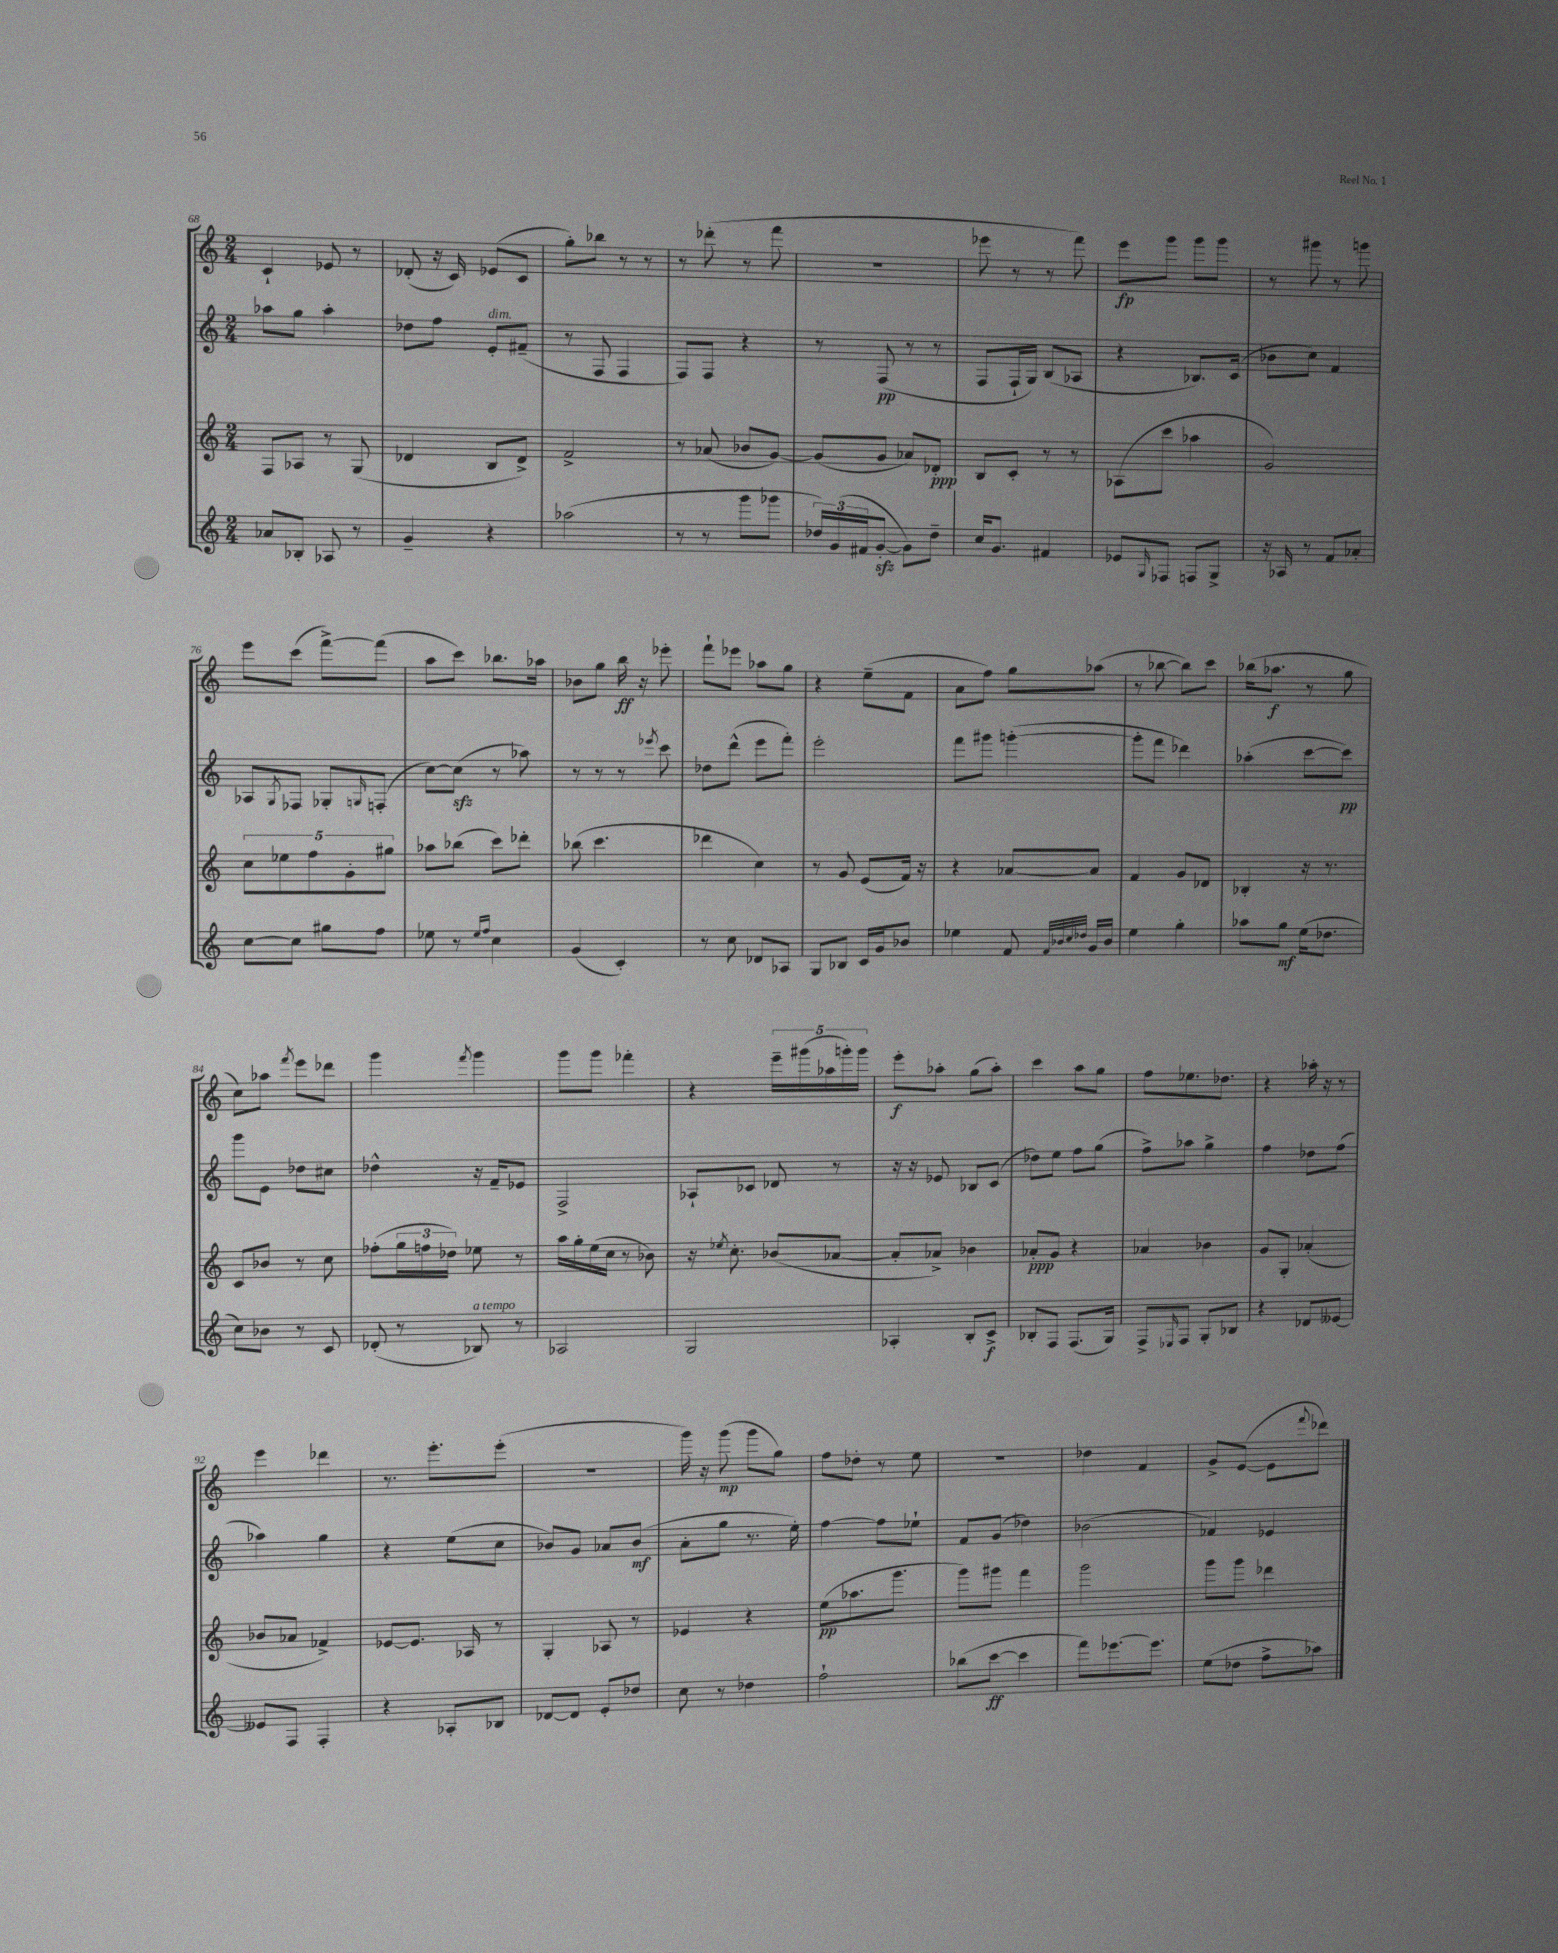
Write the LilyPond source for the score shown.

<<
\new StaffGroup <<
\new Staff = "s0" {
    \clef treble \key c \major \numericTimeSignature \time 2/4
    c'4-! ees'8 r8 |
    des'8-.( r16 c'16) ees'8( c'8 |
    g''8-.) bes''8 r8 r8 |
    r8 des'''8-.( r8 f'''8 |
    R2 |
    ees'''8 r8 r8 f'''8) |
    e'''8\fp g'''8 g'''8 g'''8 |
    r8 gis'''8 r8 g'''8 |
    e'''8 c'''8( f'''8~->) f'''8( |
    a''8 c'''8) bes''8. aes''16 |
    bes'8 g''8 b''16\ff r16 ees'''8-. |
    f'''8-! ees'''8 aes''8 g''8 |
    r4 e''8--( f'8 |
    a'8 f''8) g''8 aes''8( |
    r8 bes''8~ bes''8) c'''8 |
    bes''16( aes''8.\f r8 g''8 |
    c''8) aes''8 \acciaccatura { f'''8 } e'''8 des'''8 |
    g'''4 \acciaccatura { f'''8 } g'''4 |
    g'''8 g'''8 fes'''4-. |
    r4 \tuplet 5/4 { e'''16-- gis'''16( aes''16 g'''16-.) g'''16 } |
    e'''8-.\f aes''8-. g''8( aes''8-.) |
    c'''4 a''8 g''8 |
    f''8 ees''8. des''8. |
    r4 aes''16-. r16 r8 |
    e'''4 des'''4 |
    r8. e'''8.-. e'''8-.( |
    r2 |
    g'''16) r16 g'''8\mp( g'''8 g''8) |
    f''8 des''8-. r8 e''8 |
    r2 |
    des''4 f'4 |
    g'8-> e'8~( e'8 \appoggiatura { f'''8 } des'''8) \bar "|." |
}
\new Staff = "s1" {
    \clef treble \key c \major \numericTimeSignature \time 2/4
    aes''8 g''8 aes''4-. |
    des''8 f''8 e'8-.^\markup { \italic "dim." } fis'8--( |
    r8 f8 f4 |
    f8) f8 r4 |
    r8 f8\pp( r8 r8 |
    f8 f16-! g16) b8( aes8 |
    r4 bes8.) c'16( |
    bes'8 c''8) f'4 |
    aes8 \acciaccatura { g8 } fes8 ges8-. \grace { g16 } f8-.( |
    c''8~) c''8\sfz( r8 aes''8) |
    r8 r8 r8 \acciaccatura { ees'''8 } c'''8 |
    des''8 d'''8-^( e'''8 f'''8-.) |
    e'''2-. |
    f'''8 gis'''8 g'''4~-.( |
    g'''8-. f'''8 des'''4) |
    aes''4-.( c'''8~ c'''8\pp) |
    g'''8 e'8 des''8 cis''8 |
    des''4-^ r16 f'16-- ees'8 |
    f2-> |
    aes8-! ces'8 des'8 r8 |
    r16 r16 ees'8 bes8 c'8( |
    des''8) e''8 f''8 g''8( |
    f''8->) aes''8 g''4-> |
    f''4 des''8 f''8( |
    aes''4) g''4 |
    r4 e''8( c''8 |
    bes'8) g'8 aes'8 bes'8\mf( |
    a'8-. g''8 r8. e''16-.) |
    f''4~ f''8 ees''8-! |
    f'8 g'8( des''4) |
    bes'2( |
    fes'4) ees'4 \bar "|." |
}
\new Staff = "s2" {
    \clef treble \key c \major \numericTimeSignature \time 2/4
    f8 aes8 r8 g8( |
    des'4 b8 des'8->) |
    f'2-> |
    r8 aes'8( bes'8 g'8~) |
    g'8( g'8 aes'8) des'8-.\ppp |
    b8 c'8-. r8 r8 |
    aes8( c'''8 aes''4 |
    g'2) |
    \tuplet 5/4 { c''8 ees''8 f''8 g'8-. gis''8 } |
    aes''8 bes''8( c'''8) des'''8-. |
    bes''8( c'''4. |
    des'''4 c''4) |
    r8 g'8 e'8( f'16) r16 |
    r4 aes'8~ aes'8 |
    f'4 g'8 des'8 |
    bes4-. r16 r8. |
    c'8 bes'8 r8 c''8 |
    fes''8-.( \tuplet 3/2 { g''16 f''16 des''16) } ees''8 r8 |
    a''16 g''16-. e''16( c''16 r8 bes'8) |
    r16 \acciaccatura { ees''8 } c''8.-. bes'8( aes'8~ |
    aes'8-. aes'8->) bes'4 |
    aes'8-.\ppp g'8 r4 |
    aes'4 bes'4 |
    g'8 g8-. aes'4-.( |
    bes'8 aes'8 fes'4->) |
    ees'8~ ees'8. aes16 r8 |
    g4-. aes8 r8 |
    ees'4 r4 |
    e''8\pp( aes''8. g'''8. |
    g'''8) gis'''8 f'''4 |
    g'''2 |
    g'''8 g'''8 des'''4 \bar "|." |
}
\new Staff = "s3" {
    \clef treble \key c \major \numericTimeSignature \time 2/4
    aes'8 bes8-. aes8 r8 |
    g'4-- r4 |
    aes''2( |
    r8 r8 g'''8 ges'''8 |
    \tuplet 3/2 { des''16) g'16( fis'16 } g'8~-.\sfz g'8) des''8-- |
    c''16 g'8. fis'4 |
    ees'8 \grace { g16 } fes8 f8 g8-> |
    r16 aes16 r8 f'8 aes'8-. |
    c''8~ c''8 gis''8 f''8 |
    ees''8 r8 \grace { ees''16 f''16 } c''4 |
    g'4( c'4-.) |
    r8 c''8 des'8 aes8 |
    g8 bes8 c'16 g'16 bes'8 |
    ees''4 f'8 \grace { f'32 bes'32 c''32 des''32 } g'16 bes'16 |
    e''4 g''4-. |
    aes''8 g''8\mf e''16( des''8. |
    c''8) bes'8 r8 c'8 |
    des'8-.( r8 bes8^\markup { \italic "a tempo" }) r8 |
    aes2 |
    g2 |
    aes4-. b8-. c'8->\f |
    bes8-. f8 f8.( g16) |
    f8-> \grace { ees16 } f8 g8-. bes8 |
    r4 des'8 eeses'8~ |
    eeses'8 f8 f4-. |
    r4 aes8-. bes8 |
    des'8~ des'8 e'8-. des''8 |
    c''8 r8 des''4 |
    f''2-! |
    bes''8( c'''8~\ff c'''4 |
    f'''8) ees'''8.~ ees'''8. |
    e''8( des''8 f''8-> aes''8) \bar "|." |
}
>>
>>
\layout { \context { \Score currentBarNumber = #68 } }
